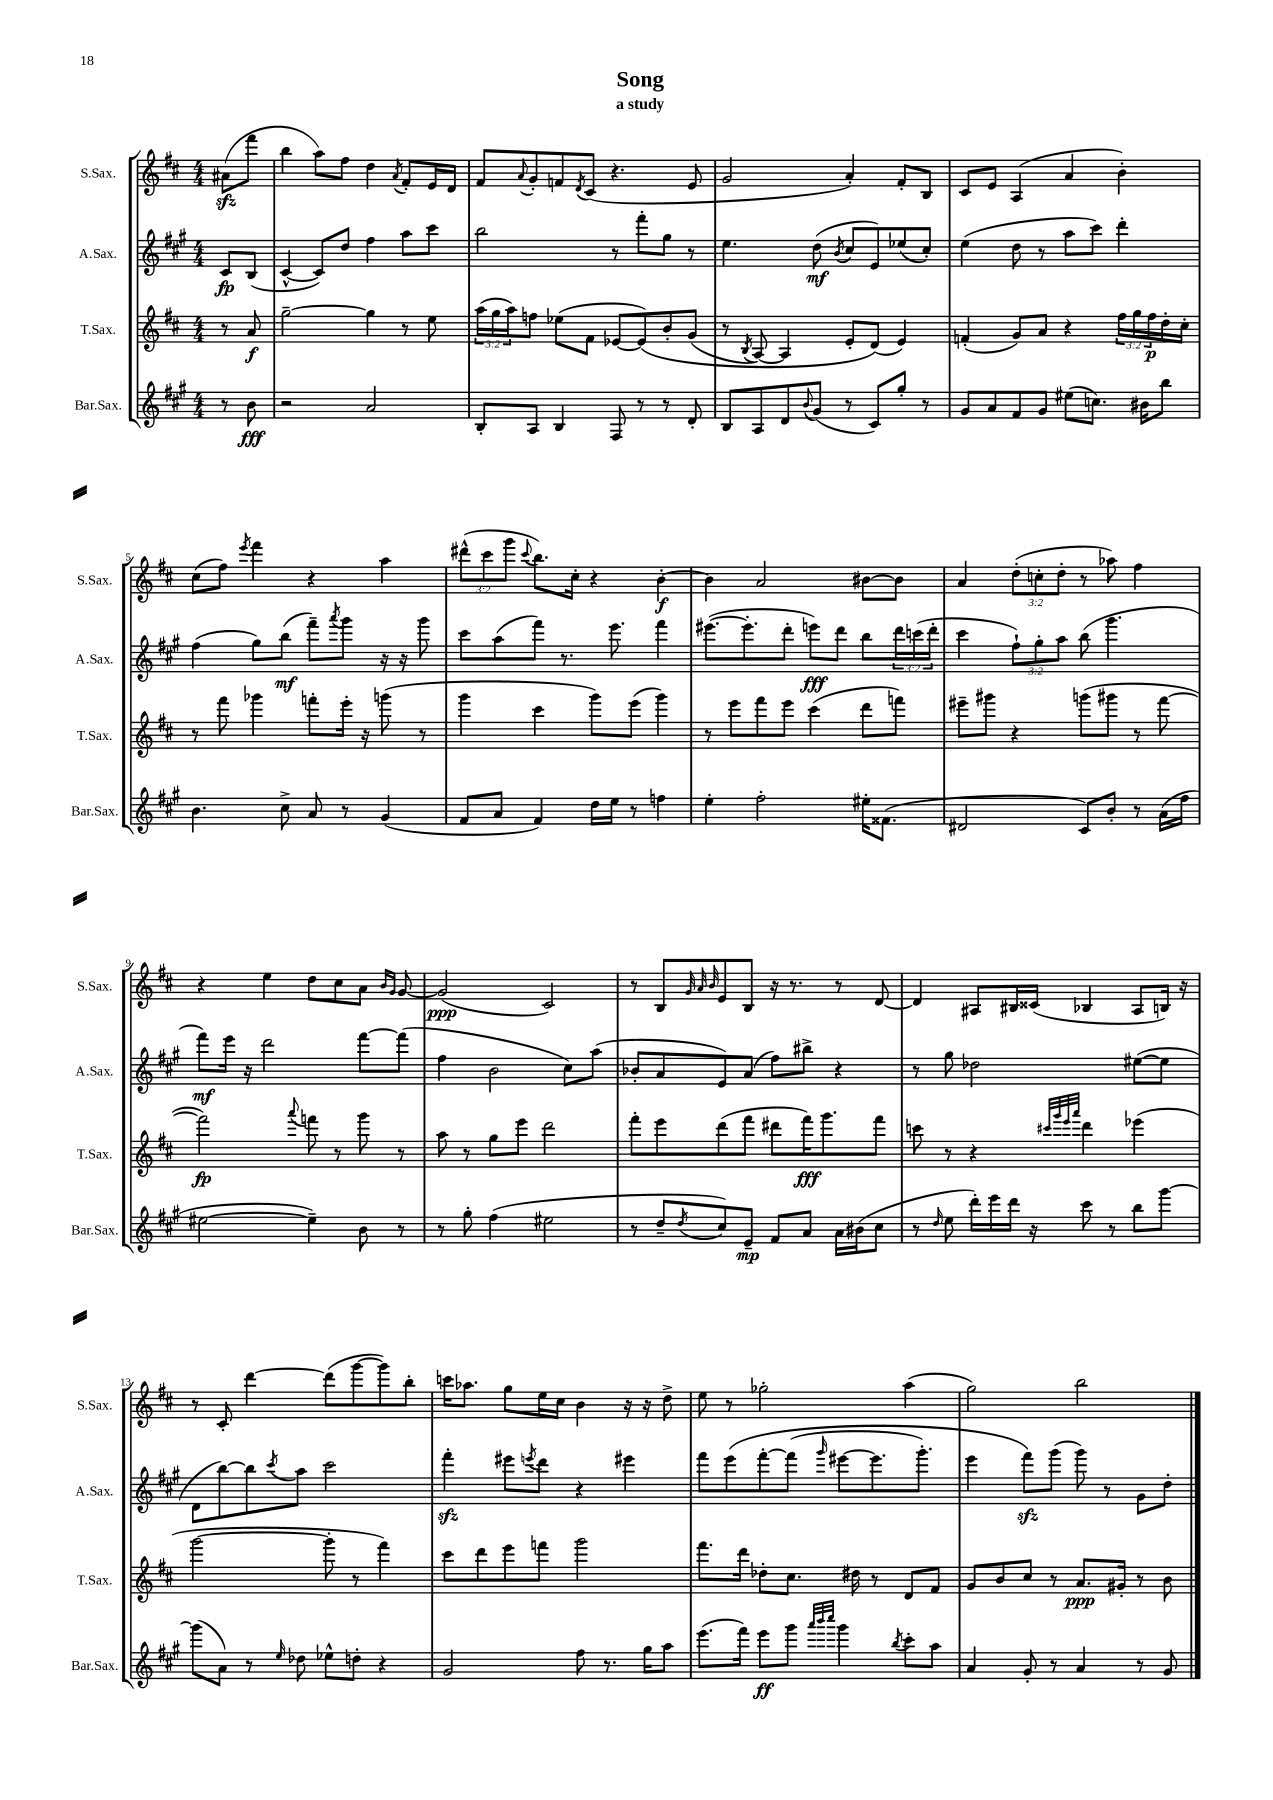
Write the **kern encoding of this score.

**kern	**kern	**kern	**kern
*staff4	*staff3	*staff2	*staff1
*clefG2	*clefG2	*clefG2	*clefG2
*k[f#c#g#]	*k[f#c#]	*k[f#c#g#]	*k[f#c#]
*M4/4	*M4/4	*M4/4	*M4/4
8r	8r	8c#/L	(8a#\L
8b\	8a/	(8B/J	8fff#\J
=	=	=	=
2r	[2gg~\	[4c#^^/	4bb\
.	.	8c#/]L)	8aa\L)
.	.	8dd/J	8ff#\J
2a/	4gg\]	4ff#\	4dd\
.	.	.	8qa/
.	8r	8aa\L	8f#'/L
.	8ee\	8ccc#\J	16e/L
.	.	.	16d/JJ
=	=	=	=
8B'/L	(24aa\LL	2bb\	8f#/L
.	24gg\	.	.
.	24aa\J)	.	.
.	.	.	8qqa/
8A/J	8ff\J	.	8g'/
4B/	(8ee-\L	.	8f/
.	.	.	8qd/
.	8f#\J	.	(8c#/J
8F#/	[8e-/L	8r	4.r
8r	&(8e-/])	8fff#'\L	.
8r	8b'/	8gg#\J	.
8d'/	(8g/J	8r	8e/
=	=	=	=
8B/L	8r	4.ee\	2g/
.	8qB/	.	.
8A/	[8A/)	.	.
8d/	4A/]	.	.
8qqb/	.	.	.
(8g#/J	.	(8dd\	.
.	.	8qb/	.
8r	8e'/L	8cc#/L	4a'/)
8c#/L)	(8d/J&)	8e/)	.
8gg#'/J	4e/)	(8ee-/	8f#'/L
8r	.	8cc#'/J)	8B/J
=	=	=	=
8g#/L	(4f'/	(4ee\	8c#/L
8a/	.	.	8e/J
8f#/	8g/L)	8dd\	(4A/
8g#/J	8a/J	8r	.
(8ee#\L	4r	8aa\L	4a/
8.cc\J)	.	8ccc#\J)	.
.	24ff#\LL	4ddd'\	4b'\)
.	24gg\	.	.
16b#\LK	.	.	.
.	24ff#\	.	.
8bb\J	16dd'\	.	.
.	16cc#'\JJ	.	.
=	=	=	=
4.b\	8r	(4ff#\	(8cc#\L
.	8fff#\	.	8ff#\J)
.	.	.	8qeee/
.	4ggg-\	8gg#\L)	4fff#\
8cc#^\	.	(8bb\J	.
8a/	8fff'\L	8fff#~\L)	4r
.	.	8qaaa/	.
8r	16eee'\Jk	8ggg#\J	.
.	16r	.	.
(4g#/	(8ggg\	16r	4aa\
.	.	16r	.
.	8r	8ggg#\	.
=	=	=	=
8f#/L	4ggg\	8ccc#\L	(12ddd#^^\L
.	.	.	12ccc#\
8a/J	.	(8aa\	.
.	.	.	12ggg\J
.	.	.	8qqccc#/
4f#/)	4ccc#\	8fff#\J)	8.bb\L)
.	.	8.r	.
.	.	.	16cc#'\Jk
16dd\LL	8ggg\L)	.	4r
16ee\JJ	.	8.eee\	.
8r	(8eee\J	.	.
4ff\	4ggg\)	4fff#\	[4b'\
=	=	=	=
4ee'\	8r	([8.eee#\L	4b\]
.	8eee\L	.	.
.	.	8.eee#'\]	.
2ff#'\	8fff#\	.	2a/
.	8eee\J	8ddd'\J	.
.	(4ccc#\	8eee\L)	.
.	.	8ddd\J	.
16ee#'\LK	8ddd\L	8bb\L	[8b#\L
(8.f##\J	.	.	.
.	8fff\J)	24ddd\L	8b#\]J
.	.	(24ccc\	.
.	.	24ddd'\JJ	.
=	=	=	=
2d#/	8eee#~\L	4ccc#\	4a/
.	8ggg#\J	.	.
.	4r	12ff#`\L)	(12dd'\L
.	.	12gg#'\	12cc'\
.	.	12aa\J	12dd'\J
8c#/L)	(8ggg\L	(8bb\	8r
8b'/J	8ggg#\J	4.ggg#\	8aa-\)
8r	8r	.	4ff#\
(16a\LL	[8fff#\	.	.
16ff#\JJ	.	.	.
=	=	=	=
[2ee#\	2fff#\])	8fff#\L)	4r
.	.	16eee\Jk	.
.	.	16r	.
.	.	2ddd\	4ee\
.	8qqaaa/	.	.
4ee#~\])	8fff\	.	8dd\L
.	8r	.	8cc#\
8b\	8ggg\	[8fff#\L	8a\J
.	.	.	16qqb/LL
.	.	.	16qqg/JJ
8r	8r	(8fff#\]J	[8g/
=	=	=	=
8r	8aa\	4ff#\	(2g/]
8gg#'\	8r	.	.
(4ff#\	8gg\L	2b\	.
.	8eee\J	.	.
2ee#\	2ddd\	.	2c#/)
.	.	8cc#\L)	.
.	.	(8aa\J	.
=	=	=	=
8r	8fff#'\L	8b-'/L	8r
8dd~/L	8eee\	8a/	8B/L
.	.	.	32qqg/
.	.	.	32qqa/
8qdd/	.	.	32qqb/
8cc#/)	(8ddd\	8e/)	8e/
8e~/J	8fff#\J	(8a/J	8B/J
8f#/L	8ddd#\L	8ff#\L)	16r
.	.	.	8.r
8a/J	16fff#\K)	8bb#^\J	.
.	8.ggg\	.	.
16a\LL	.	4r	8r
(16b#\J	.	.	.
8cc#\J	8fff#\J	.	[8d/
=	=	=	=
8r	8ccc\	8r	4d/]
16qqdd/	.	.	.
8ee\	8r	8gg#\	.
16ddd'\LL)	4r	2dd-\	8A#/L
16eee\	.	.	.
16ddd\JJ	.	.	16B#/L
16r	.	.	(16c##/JJ
.	32qqccc#/LLL	.	.
.	32qqggg/	.	.
.	32qqeee/	.	.
.	32qqaaa/JJJ	.	.
8ccc#\	4ddd\	.	4B-/
8r	.	.	.
8bb\L	(4eee-\	([8ee#\L	8A#/L
[8ggg#\J	.	8ee#\]J	16B/Jk)
.	.	.	16r
=	=	=	=
(8ggg#\]L	[2ggg\	8d\L	8r
8a\J)	.	[8bb\)	8c#'/
8r	.	8bb\]	[4ddd\
16qqee/	.	8qccc#/	.
8dd-\	.	8aa\J	.
8ee-^^\L	8ggg'\]	2ccc#\	(8ddd\]L
8dd'\J	8r	.	[8ggg\
4r	4fff#\)	.	8ggg\])
.	.	.	8bb'\J
=	=	=	=
2g#/	8ccc#\L	4fff#'\	16ccc\LK
.	.	.	8.aa-\J
.	8ddd\	.	.
.	8eee\	8eee#\L	8gg\L
.	.	8qeee/	.
.	8fff\J	8ddd\J	16ee\L
.	.	.	16cc#\JJ
8ff#\	2ggg\	4r	4b\
8.r	.	.	.
.	.	4eee#\	16r
16gg#\LK	.	.	16r
8aa\J	.	.	8dd^\
=	=	=	=
(8.eee\L	8.fff#\L	8fff#\L	8ee\
.	.	&(8eee\	8r
16fff#\Jk)	16ddd\Jk	.	.
8eee\L	8dd-'\L	[8fff#'\	2gg-'\
8ggg#\J	8.cc#\J	(8fff#\]J	.
32qqaaa/LLL	.	.	.
32qqbbb/	.	.	.
32qqcccc#/JJJ	.	16qqggg#/	.
4ggg#\	.	[8eee#\L	.
.	16dd#\	.	.
.	8r	8.eee#\]	.
8qbb/	.	.	.
8ccc#'\L	8d/L	.	(4aa\
.	.	8.ggg#'\J)	.
8aa\J	8f#/J	.	.
=	=	=	=
4a/	8g/L	4eee\	2gg\)
.	8b/	.	.
8g#'/	8cc#/J	8fff#\L&)	.
8r	8r	(8ggg#\J	.
4a/	8.a/L	8ggg#\)	2bb\
.	.	8r	.
.	16g#'/Jk	.	.
8r	8r	8g#\L	.
8g#/	8b\	8dd'\J	.
==	==	==	==
*-	*-	*-	*-
